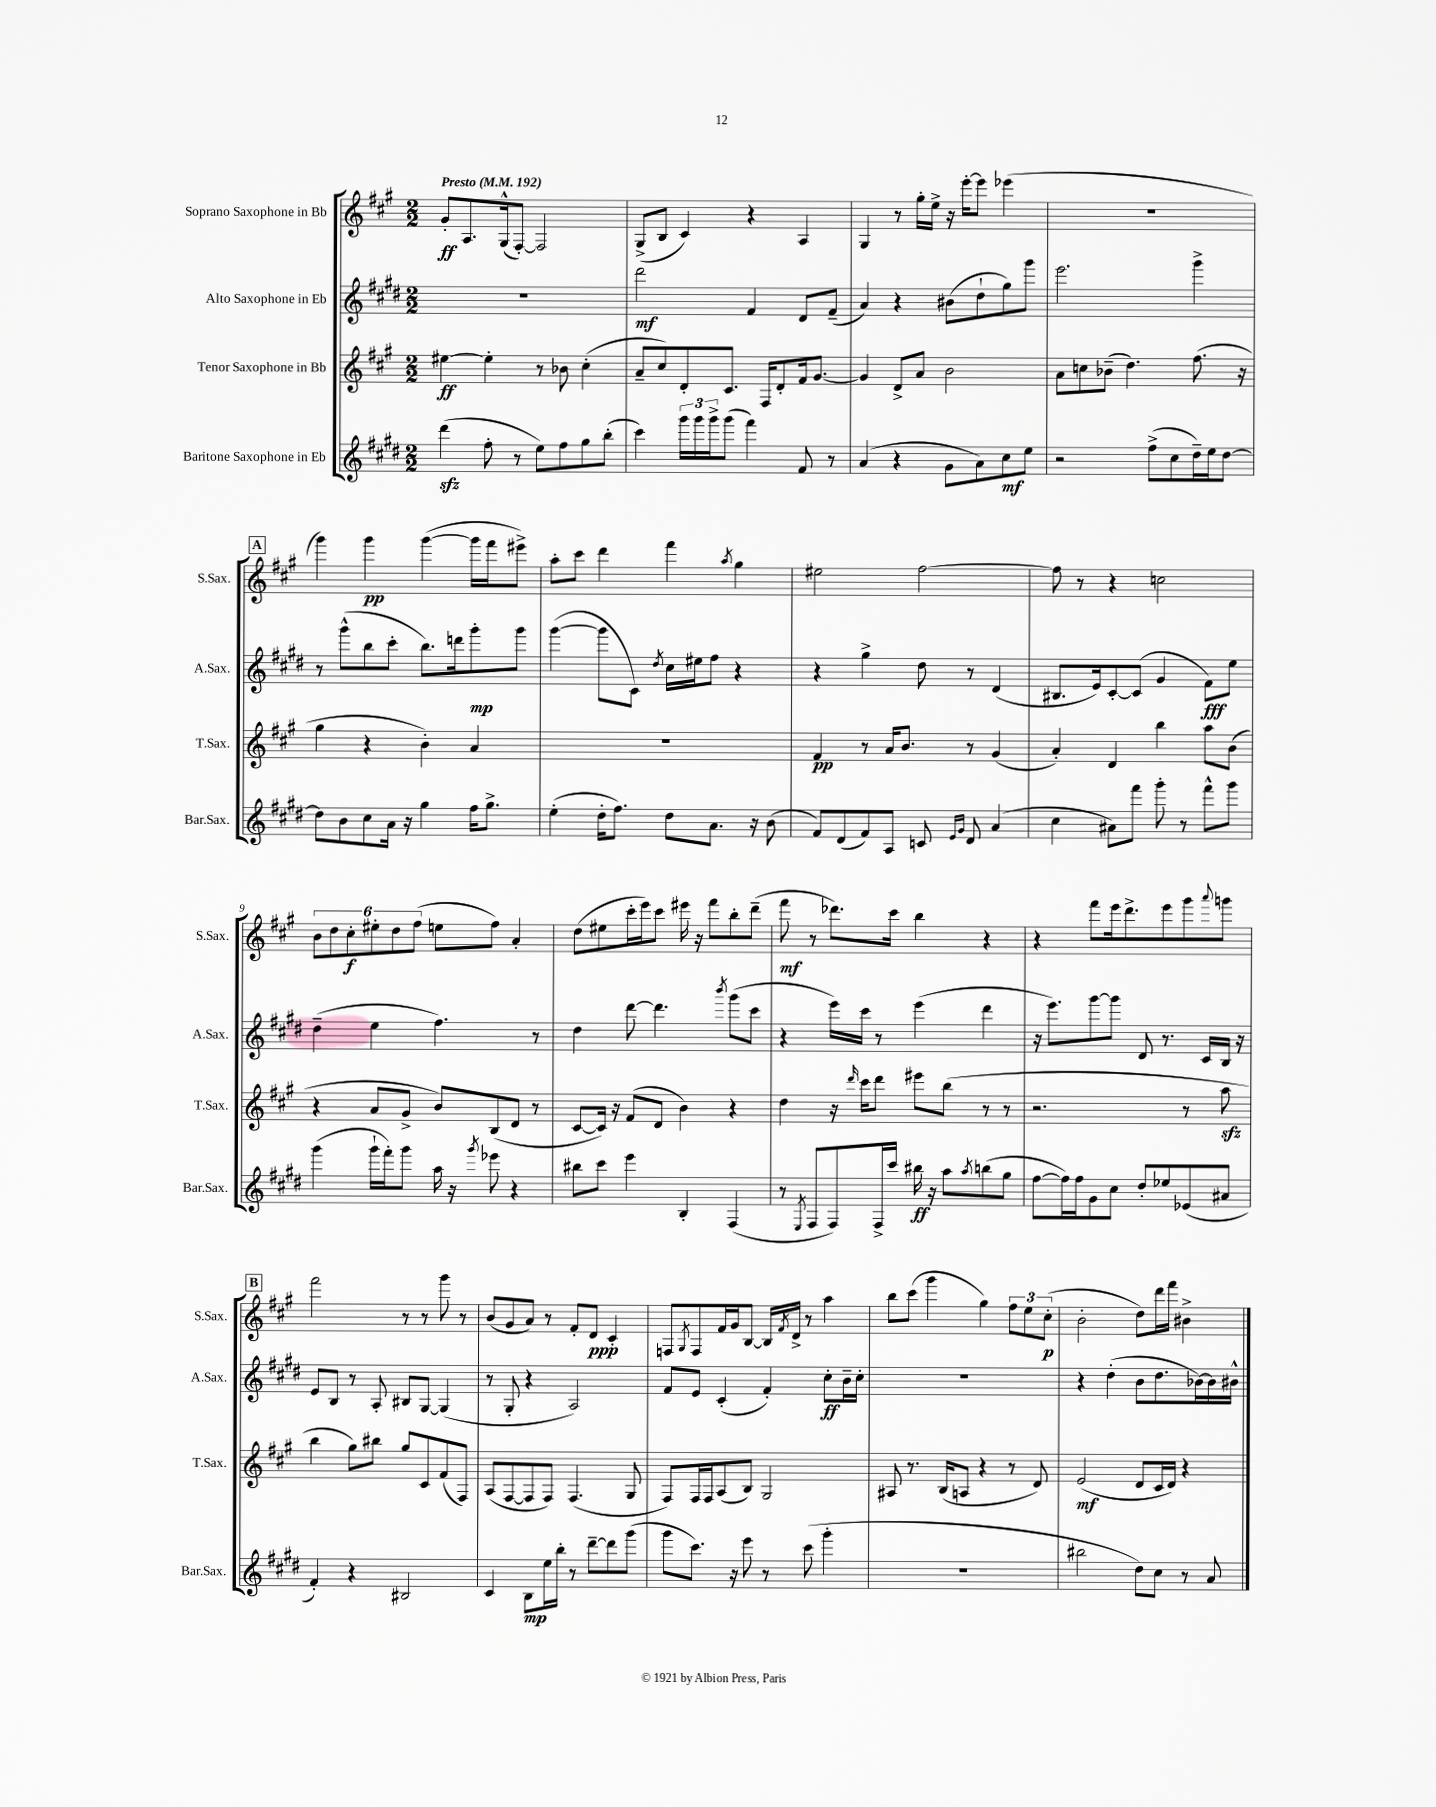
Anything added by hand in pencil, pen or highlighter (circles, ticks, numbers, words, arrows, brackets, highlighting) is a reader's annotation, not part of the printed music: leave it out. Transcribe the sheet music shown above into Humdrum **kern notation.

**kern	**kern	**kern	**kern
*staff4	*staff3	*staff2	*staff1
*clefG2	*clefG2	*clefG2	*clefG2
*k[f#c#g#d#]	*k[f#c#g#]	*k[f#c#g#d#]	*k[f#c#g#]
*M2/2	*M2/2	*M2/2	*M2/2
*MM192	*MM192	*MM192	*MM192
(4ddd#\	[4ee#\	1r	8g#'/L
.	.	.	8.A/
8ff#'\	4ee#'\]	.	.
.	.	.	(16G#^^/k
8r	.	.	[8F#'/J)
8ee\L)	8r	.	2F#/]
8ff#\	8b-\	.	.
8gg#\	(4cc#'\	.	.
(8bb'\J	.	.	.
=	=	=	=
4ccc#\)	8a~/L	2ddd#\	(8G#^/L
.	8cc#/)	.	8B/J
24ggg#\LL	8d'/	.	4c#/)
24ggg#\	.	.	.
24ggg#^\J	.	.	.
(8ggg#\J	8.c#/J	.	.
4fff#\)	.	4f#/	4r
.	16F#/LK	.	.
.	8d'/	.	.
8f#/	16f#/k	8d#/L	4A/
.	[8.g#/J	.	.
8r	.	(8f#~/J	.
=	=	=	=
(4a/	4g#/]	4a/)	4G#/
4r	8d^/L	4r	8r
.	8a/J	.	16gg#'\LL
.	.	.	16ee^\JJ
8g#\L	2b\	(8b#\L	16r
.	.	.	[16eee'\LK
8a\)	.	8dd#`\	8eee\]J
8cc#\	.	8gg#\)	(4eee-\
8ee\J	.	8ggg#\J	.
=	=	=	=
2r	8a\L	2.eee\	1r
.	8cc\	.	.
.	(8b-~\J	.	.
.	4.dd\)	.	.
(8ff#^\L	.	.	.
8cc#\	.	.	.
16dd#~\L)	(8.ff#\	4ggg#^\	.
16ee\J	.	.	.
[8dd#\J	.	.	.
.	16r	.	.
=	=	=	=
8dd#\]L	4gg#\	8r	4ggg#\)
8b\	.	(8ggg#^^\L	.
8cc#\	4r	8bb\	4ggg#\
16a\Jk	.	8ccc#'\J	.
16r	.	.	.
4gg#\	4b'\)	8.bb\L)	([4ggg#\
.	.	16ddd\k	.
16ff#\LK	4a/	8ggg#'\	16ggg#\]LL
8.gg#^\J	.	.	16fff#\J
.	.	8ggg#\J	8eee#^\J)
=	=	=	=
(4ee'\	1r	([4ggg#\	8aa'\L
.	.	.	8ccc#\J
16dd#'\LK	.	8ggg#\]L	4ddd\
8.ff#\J)	.	.	.
.	.	8c#\J)	.
.	.	8qdd#/	.
8dd#\L	.	16cc#\LL	4fff#\
.	.	16ee#\J	.
8.a\J	.	8ff#\J	.
.	.	.	8qaa/
.	.	4r	4gg#\
16r	.	.	.
(8b\	.	.	.
=	=	=	=
8f#/L)	4f#/	4r	2ee#\
(8d#/	.	.	.
8f#/)	8r	4gg#^\	.
8A/J	16a/LK	.	.
.	8.b/J	.	.
8c/	.	8dd#\	[2ff#\
16qqe/LL	.	.	.
16qqg#/JJ	.	.	.
8d#/	8r	8r	.
(4a/	(4g#/	(4d#/	.
=	=	=	=
4cc#\	4a'/)	8.B#/L	8ff#\]
.	.	.	8r
.	.	16e/k)	.
8a#\L)	4d/	[8c#'/	4r
8fff#\J	.	(8c#/]J	.
8ggg#'\	4bb\	4g#/	2cc\
8r	.	.	.
8fff#^^\L	8aa\L	8f#\L)	.
8ggg#\J	(8b\J	8ee\J	.
=	=	=	=
(4ggg#\	4r	(4dd#~\	12b\L
.	.	.	12dd\
.	.	.	12cc#'\
16ggg#`\LL	8a/L	4ee\	12ee#'\
16fff#'\J)	.	.	.
.	.	.	12dd\
8ggg#\J	8g#^/J	.	.
.	.	.	(12ff#\J
16aa\	8b/L)	4.ff#\)	8ee\L
16r	.	.	.
8qggg#/	.	.	.
8eee-\	(8B/	.	8ff#\J)
4r	8d/J	.	4a'/
.	8r	8r	.
=	=	=	=
8bb#\L	[8c#/L	4dd#\	(8dd\L
8ccc#\J	16c#/]Jk)	.	8ee#\
.	16r	.	.
4eee\	(8f#/L	[8ddd#\	16ccc#'\L
.	.	.	16eee\J)
.	8d/J	4.ddd#\]	8ccc#\J
4B'/	4b\)	.	16eee#\
.	.	.	16r
.	.	.	8fff#\L
.	.	8qbbb/	.
(4F#/	4r	(8ggg#\L	8bb'\
.	.	8ccc#\J	(8ddd~\J
=	=	=	=
8r	4dd\	4r	8fff#\
8qE/	.	.	.
8F#/L	.	.	8r
8F#/)	16r	16eee\LL)	8.ddd-\L)
.	16qqddd/	.	.
.	16ccc#\LK	16ccc#\JJ	.
16F#^/L	8ddd\J	8r	.
16ccc#/JJ	.	.	16ccc#\Jk
16bb#\	8eee#\L	(4eee\	4bb\
16r	.	.	.
8aa\L	(8bb\J	.	.
8qaa/	.	.	.
(8bb\	8r	4ddd#\	4r
8gg#\J	8r	.	.
=	=	=	=
[8ff#\L	2.r	16r	4r
.	.	8.eee\L)	.
16ff#\]L)	.	.	.
16ff#\J	.	.	.
8g#\	.	[8ggg#\	8fff#\L
8cc#\J	.	8ggg#\]J	16eee\k
.	.	.	8.ddd^\
8dd#'/L	.	8d#/	.
8ee-/	.	8.r	8eee\
(8e-/	8r	.	8ggg#\
.	.	16c#/LL	.
.	.	.	8qqaaa/
8a#/J	8aa\	16B/JJ	8ggg\J
.	.	16r	.
=	=	=	=
4f#'/)	4bb\	8e/L	2fff#\
.	.	8B/J	.
4r	8gg#\L)	8r	.
.	8bb#\J	8A'/	.
2B#/	8gg#/L	8B#/L	8r
.	8c#/	[8G#/J	8r
.	(8f#/	(4G#/]	8ggg#\
.	8F#/J)	.	8r
=	=	=	=
4c#/	(8A/L	8r	(8b/L
.	[8F#/	8G#'/	8g#/
8B\L	8F#/]	4r	8a/J)
16ee\L	8F#/J)	.	8r
16bb'\JJ	.	.	.
8r	(4.F#/	2A/)	8f#'/L
[8ddd#~\L	.	.	8d/J
8ddd#\]	.	.	4c#'/
(8ggg#\J	8G#/	.	.
=	=	=	=
8ggg#\L	8F#/L)	8f#/L	8F/L
.	.	.	8qG#/
8.ccc#\J)	16F#/L	8e/J	8F/
.	16F#/J	.	.
.	(8A/	(4c#'/	16f#/L
16r	.	.	16g#/J
8eee\	8B/J)	.	[8B/J
8r	2G#/	4f#'/)	16B/]LL
.	.	.	8qf#/
.	.	.	16d^/JJ
(8ccc#\	.	.	8r
4ggg#'\	.	8cc#'\L	4aa\
.	.	16b~\L	.
.	.	16cc#'\JJ	.
=	=	=	=
1r	8A#/	1r	8bb\L
.	8.r	.	(8ccc#\J
.	.	.	4ggg#\
.	(16B/LK	.	.
.	8A/J	.	.
.	4r	.	4gg#\)
.	8r	.	12ff#\L
.	.	.	12ee\
.	8d/)	.	.
.	.	.	(12cc#'\J
=	=	=	=
2bb#\	(2e/	4r	2b'\
.	.	(4dd#'\	.
8dd#\L)	8d/L	8b\L	8dd\L)
8cc#\J	16c#/L	8.dd#\	16ddd\L
.	16d/JJ)	.	16fff#\JJ
8r	4r	.	4b#^\
.	.	[16b-\L)	.
8a/	.	16b-\]	.
.	.	16b#^^\JJ	.
==	==	==	==
*-	*-	*-	*-
